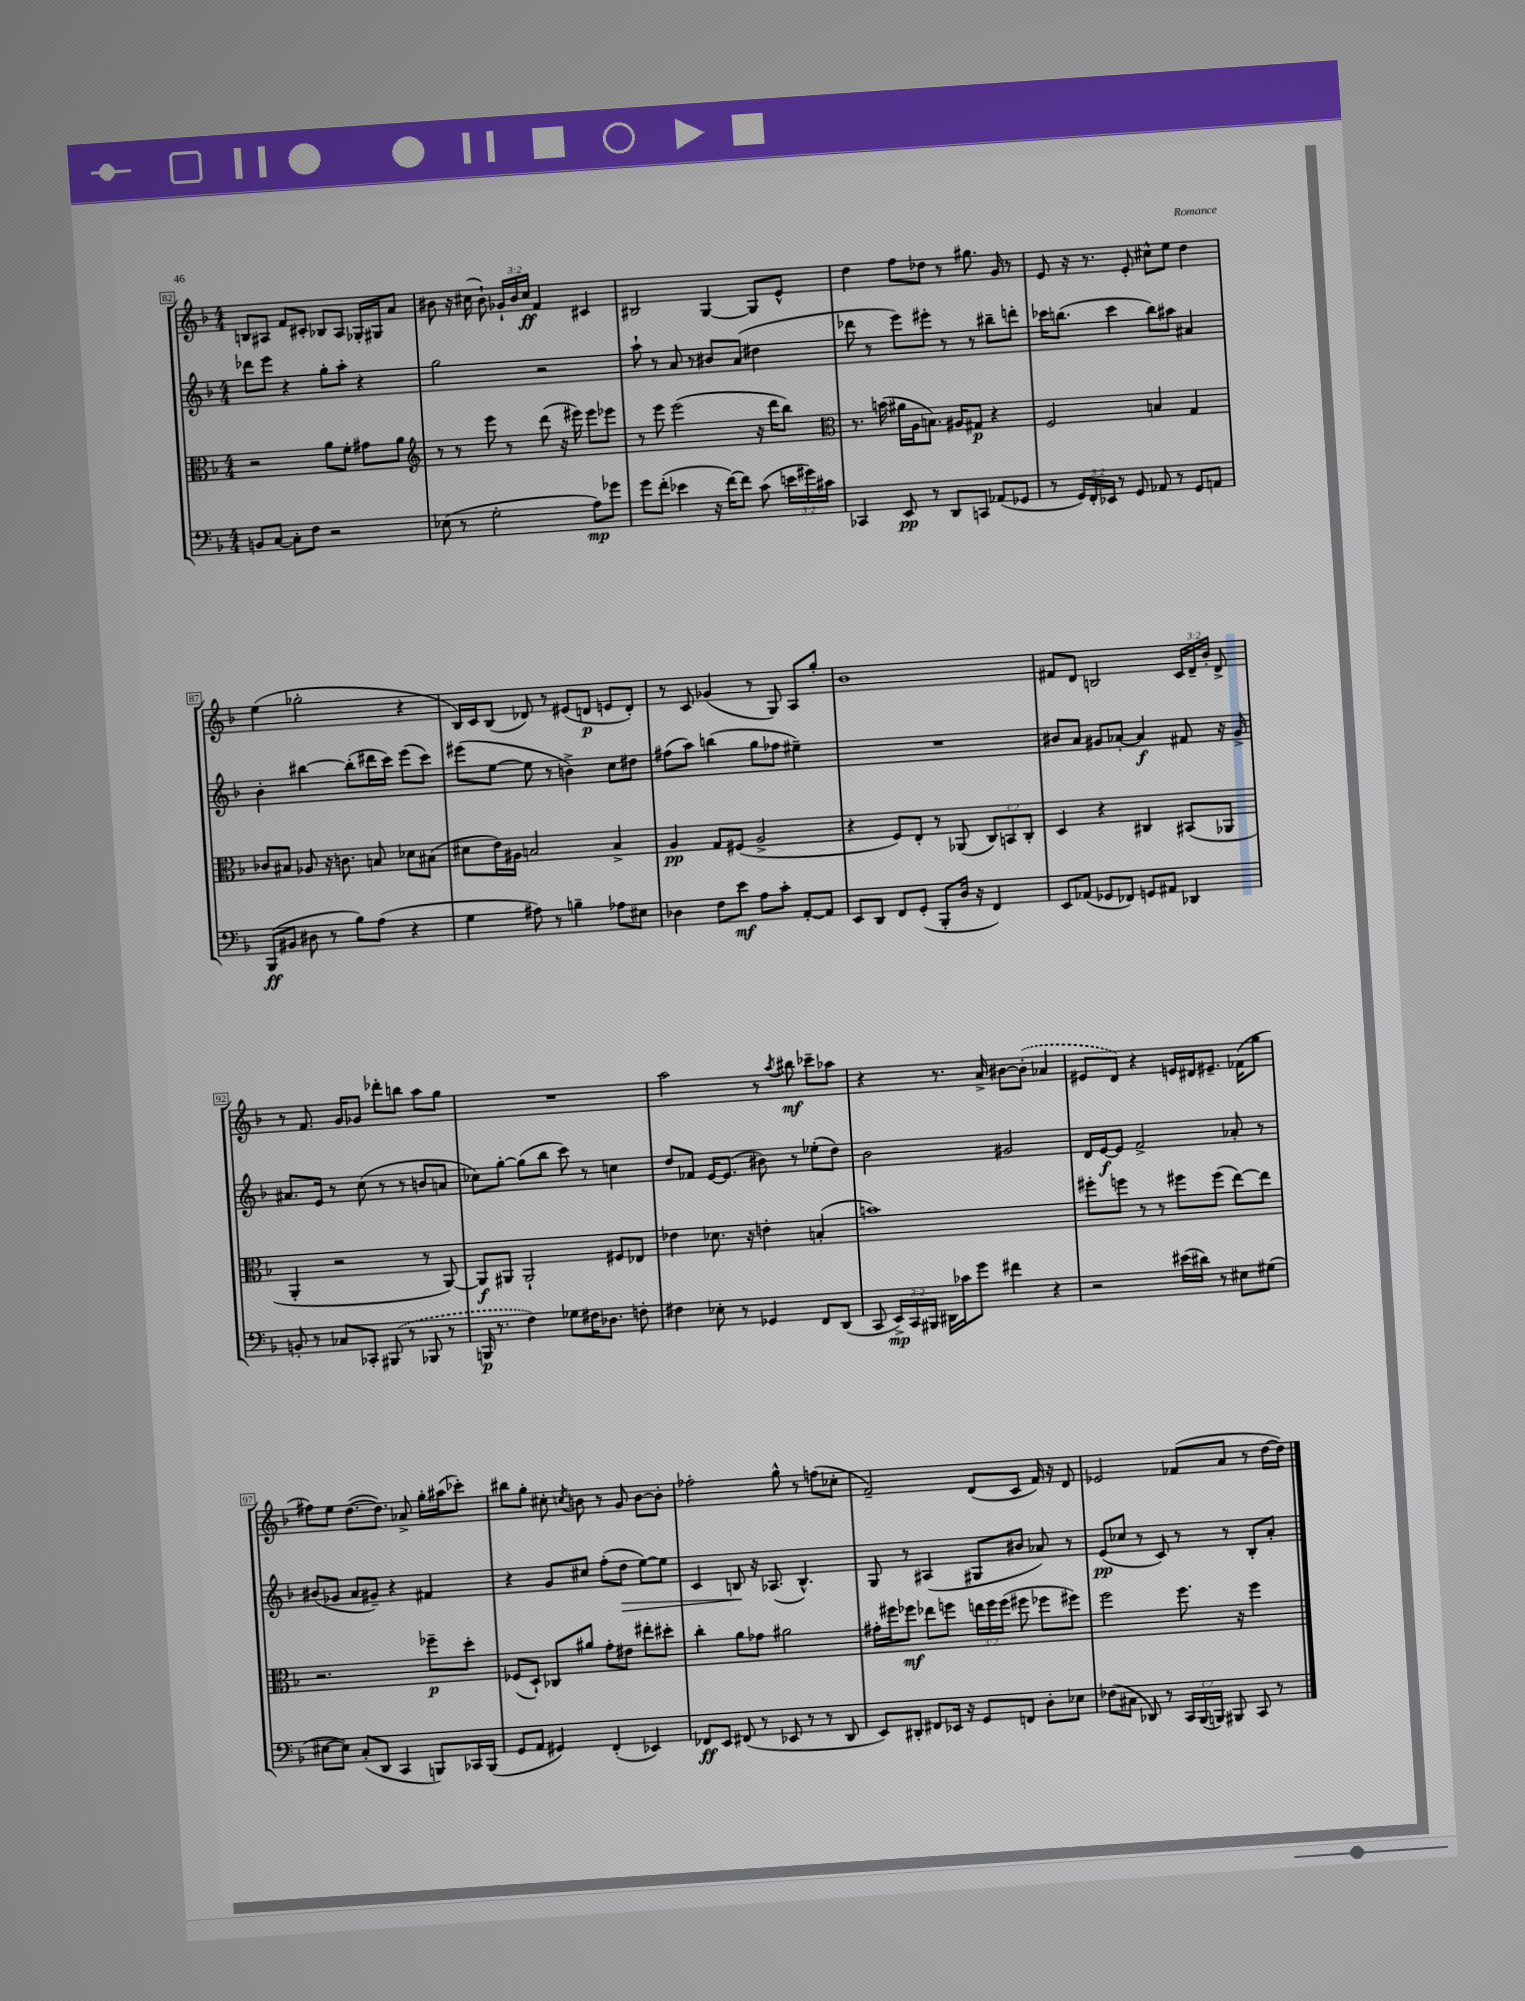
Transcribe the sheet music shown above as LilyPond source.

<<
\new StaffGroup <<
\new Staff = "s0" {
    \clef treble \key f \major \numericTimeSignature \time 4/4 \override Staff.TupletNumber.text = #tuplet-number::calc-fraction-text
    \autoBeamOff b8[ ais8] f'8[ cis'8]-. bes8[ ais8] ges16[-. gis16 a'8] |
    bis'8 r16 cis''16( bis'8-!) \tuplet 3/2 { ges'16[-! bis'16 cis''16]\ff } f'4 cis'4 |
    bis2 g4~ g8[ e'8]-^ |
    d''4 f''8[ des''8] r8 gis''8. g'16 r8 |
    e'8 r16 r8. e'8-. cis''8[-^ e''8] d''4 |
    e''4( ges''2-. r4 |
    bes16[) c'16 bes8]( des'8) r8 eis'8[( d'8]\p e'8[ d'8]-.) |
    r8 c'8 ges'4( r8 g8) a8[ g''8]-. |
    bes'1 |
    fis'8[ d'8] b2 \tuplet 3/2 { c'16[ d'16-- bes'16]-. } d'8-> |
    r8 f'8. g'16[ ges'8] des'''8[-. b''8] a''8[ g''8] |
    R1 |
    a''2 r8 \acciaccatura { a''8 } bis''8\mf ces'''8[-- aes''8] |
    r4 r8. a'16-> bis'8[~ \once \slurDashed bis'8]-.( aes'4 |
    eis'8[ d'8]) r4 e'16[ dis'16 eis'8.]-- fes'16[( g''8] |
    fis''8[) e''8] d''8.[~( d''8.]) aes'8-> g''16[-. ais''16( ces'''8]-.) |
    bis''8[ g''8]-. cis''8-. \acciaccatura { c''8 } b'8 r8 g'8 b'8[~ b'8]-. |
    fes''2-. g''8-^ r8 f''8[( ces''8]-. |
    f'2--) d'8[( c'8] f'16) r16 d'8 |
    ees'2 fes'8[( a'8] r8 d''16[~ d''16]) \bar "|." |
}
\new Staff = "s1" {
    \clef treble \key f \major \numericTimeSignature \time 4/4
    \autoBeamOff des'''8[ e'''8] r4 g''8[-. a''8]-. r4 |
    g''2 r2 |
    a''8-! r8 a'8 r8 bis'8[ a'8]( dis''4 |
    des'''8 r8 e'''8[) eis'''8]-. r8 r8 bis''8[-- d'''8]-. |
    ces'''16[ b''8.]( ces'''4 b''8[) ais''8] ais'4 |
    bes'4-. bis''4~ bis''8[-.( dis'''16 c'''16]) e'''8[( c'''8]) |
    eis'''8[( e''8]~ e''8 r8 b'4->) c''8[ dis''8] |
    fis''8[( a''8]) b''4( g''8[ fes''8] eis''4--) |
    R1 |
    bis'8[ a'8] gis'8[ aes'8]~-. aes'4\f fis'8 r16 gis'16-> |
    ais'8.[ e'16] r8 c''8( r8 r8 b'8[ a'8] |
    ces''8[) g''8]~-. g''8[( bes''8] c'''8) r8 c''4 |
    d''8[ fes'8] e'16[~ e'8.]( bis'8) r8 ees''8[-.( d''8]) |
    bes'2 gis'2 |
    d'16[ e'16~\f e'8] f'2-> aes'8-. r8 |
    bis'8[( ges'8] a'8[ gis'8]--) r4 fis'4 |
    r4 g'8[ cis''8] f''8[-.( d''8]\> e''8[~) e''8] |
    c'4 b8\! r16 aes8.( b4.-^) |
    g8 r8 ais4( gis8[ bis'8] aes'8) r8 |
    e'8[\pp( ces''8] r8 c'8) r8 r8 bes8[-. a'8]-. \bar "|." |
}
\new Staff = "s2" {
    \clef alto \key f \major \numericTimeSignature \time 4/4 \override Staff.TupletNumber.text = #tuplet-number::calc-fraction-text
    \autoBeamOff r2 a'8[ f'8]-. gis'8[ a'8] |
    \clef treble r8 r8 e'''8 r8 d'''8( r16 eis'''16) eis'''8[ ees'''8] |
    r8 e'''8 e'''2( r16 d'''16[ bes''8]) |
    \clef alto r8. b'16( ais'16[ a16 b8.]) ais16[ gis8]\p r4 |
    f2 b4 g4 |
    ces'8[ bis8] aes8 r16 c'8. b8 des'8[ bis8]( |
    dis'8[ e'16) ais16] b2 b4-> |
    a4\pp g8[ fis8]( a2-> |
    r4 f8[) e8]-. r8 aes,8( \tuplet 3/2 { c8[) b,8 c8]-. } |
    d4 r4 cis4 bis,8[( aes,8] |
    a,4-. r2 r8 a,8~) |
    a,8[\f ais,8] ais,2-! fis8[ ees8] |
    ees'4 des'8. r16 e'4-. b4-.( |
    b'1) |
    fis''8[-. f''8] r8 r8 fis''8[ fis''8]( e''8[~) e''8] |
    r2. fes''8[--\p d''8]-. |
    fes8[( d8]-!) ces8[ ais'8] g'8[-. eis'8] eis''8[-. dis''8]-. |
    c''4-. a'8[ ges'8] ais'2 |
    gis'16[-. fis''16 fes''8]\mf ees''8[ f''8] \tuplet 3/2 { e''16[ f''16 f''16]( } fis''8 fes''8[ fis''8]) |
    f''2 f''8. r16 f''4 \bar "|." |
}
\new Staff = "s3" {
    \clef bass \key f \major \numericTimeSignature \time 4/4 \override Staff.TupletNumber.text = #tuplet-number::calc-fraction-text
    \autoBeamOff b,8[ c8]~ c8[-. f8] r2 |
    ees8( r8 g2-. a8[\mp) ges'8] |
    g'8[ f'8]-.( ees'4 r16 f'16[~) f'8] c'8( \tuplet 3/2 { e'16[ gis'16) cis'16] } |
    ces,4 e,8\pp r8 d,8[ c,8] aes,8[( ges,8] |
    r8 \tuplet 3/2 { g,16[) f,16-. ees,16] } r8 g,8 aes,8 r8 g,8[ a,8] |
    bes,,8[\ff( bis,8] dis8 r8 bes8[) a8]( r4 |
    g4 ais8) r8 b4-- aes8[ eis8] |
    des4 f8[ e'8]\mf a8[ c'8]-. a,8[~-. a,8] |
    e,8[ d,8] f,8[ g,8]-.( bes,,8[-. d16] r16 f,4) |
    e,8[ aes,8]( ges,8[ fes,8]) g,8[ ais,8] des,4 |
    b,8-. r8 ces8[ ces,8]-. \once \slurDashed bis,,8( r8 bes,,8 r8 |
    b,,16\p r8. f4) ges8[ fis16 des8.] f8-. |
    fis4 ees8-. r8 ges,4 f,8[ d,8]( |
    c,8 \tuplet 3/2 { e,16[->\mp) c,16 bis,,16] } dis,16[ ces'16 g'8] fis'4 r4 |
    r2 eis'16[( dis'16]) r8 eis8[ gis8]( |
    eis8[~ eis8]) c8[-.( d,8] c,4 b,,8[) ces,16 b,,16]( |
    g,8[ a,8] gis,4) f,4-.( ees,4) |
    fes,8[\ff e,8] fis,8( r8 ees,8 r8 r8 d,8 |
    e,8[) dis,8]-. fis,8[ ees,16] r16 g,8[ f,8] d8[-. ees8] |
    fes8[( cis8] des,8) r8 \tuplet 3/2 { c,16[ bes,,16( b,,16]) } bis,,8 c,8 r8 \bar "|." |
}
>>
>>
\layout { \context { \Score currentBarNumber = #82 \override BarNumber.stencil = #(make-stencil-boxer 0.1 0.3 ly:text-interface::print) } }
